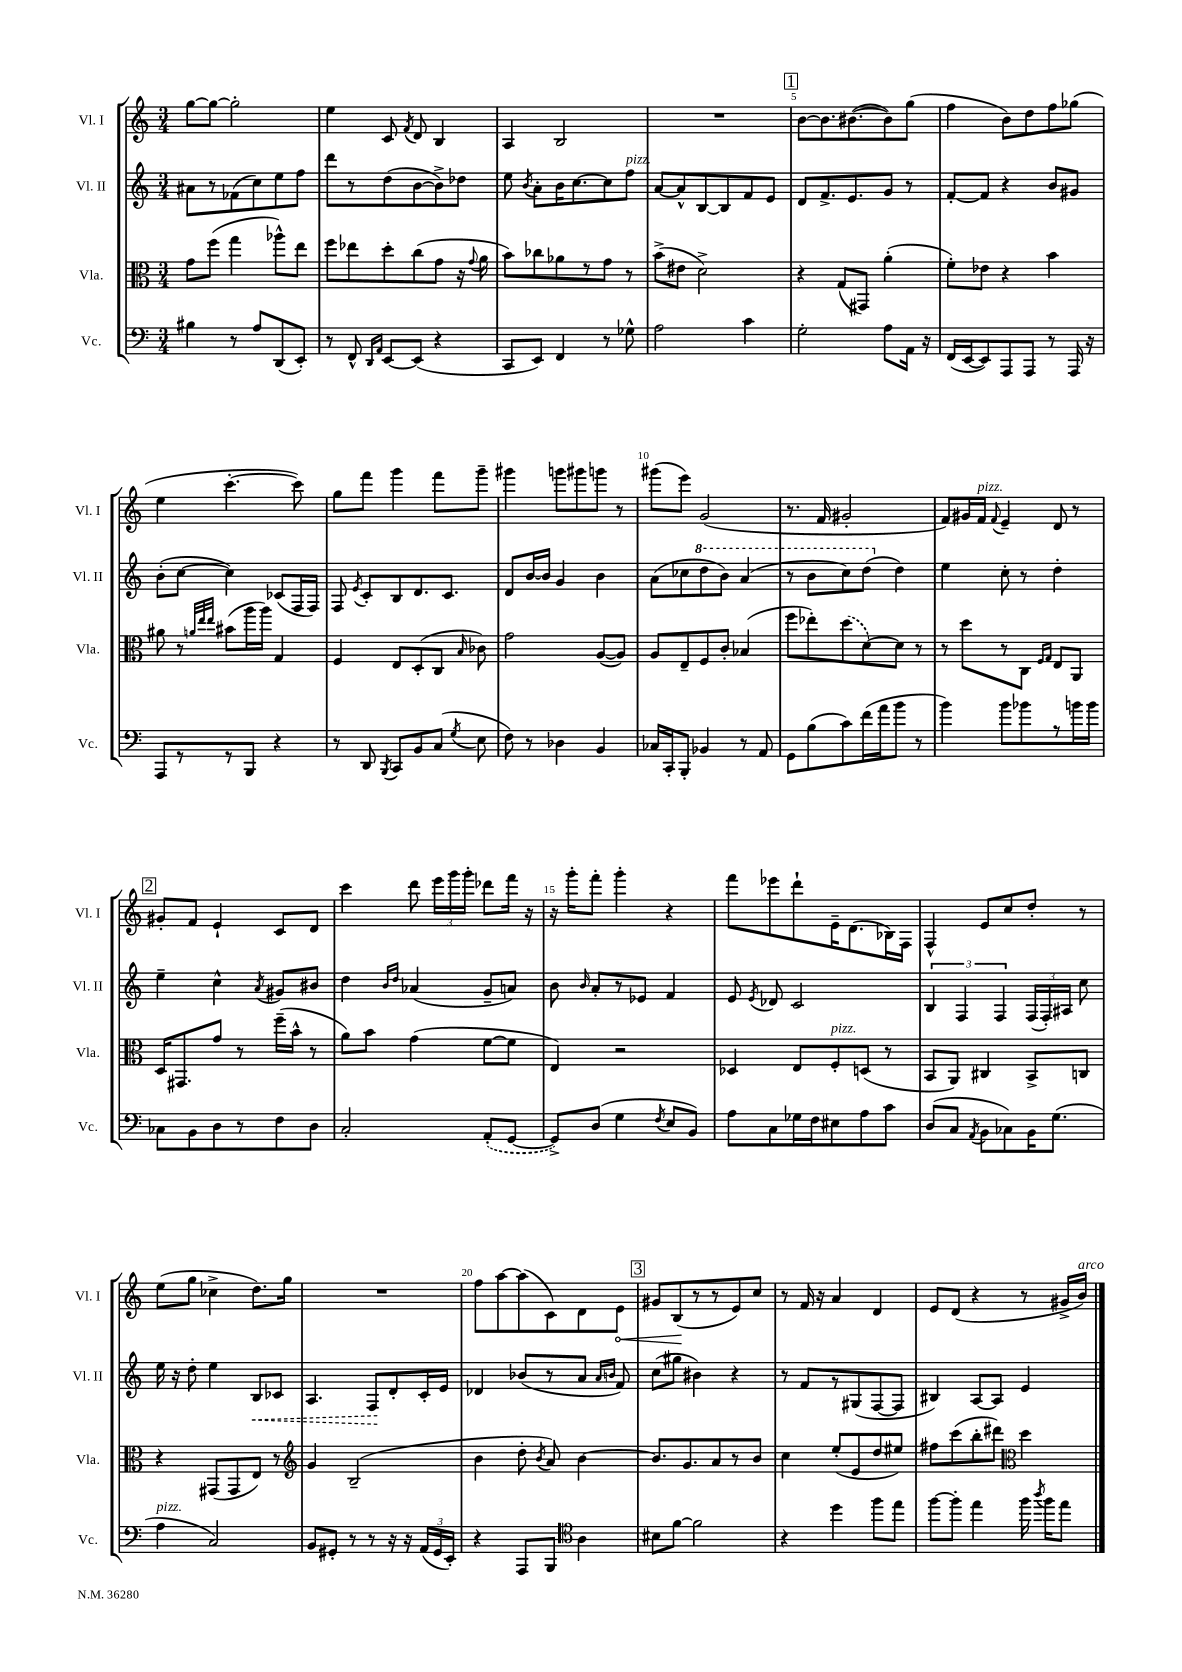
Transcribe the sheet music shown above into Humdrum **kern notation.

**kern	**kern	**kern	**kern
*staff4	*staff3	*staff2	*staff1
*clefF4	*clefC3	*clefG2	*clefG2
*k[]	*k[]	*k[]	*k[]
*M3/4	*M3/4	*M3/4	*M3/4
4B#\	8g\L	8a#\L	[8gg\L
.	(8ff\J	8r	8gg\_J
8r	4gg\	(8f-\	2gg'\]
8A/L	.	8cc\)	.
(8DD/	8aa-^^\L)	8ee\	.
8EE'/J)	8ee\J	8ff\J	.
=	=	=	=
8r	8ff\L	8ddd\L	4ee\
8FF^^/	8ee-\	8r	.
16qqDD/LL	.	.	.
16qqAA/JJ	.	.	.
[8EE/L	8dd'\	(8dd\	8c/
.	.	.	8qf/
(8EE/]J	(8cc\	[8b\	8d/
4r	8g\J	8b^\])	4B/
.	16r	8dd-\J	.
.	8qqg/	.	.
.	16a\	.	.
=	=	=	=
8CC/L	8b\L)	8ee\	4A/
.	.	8qb/	.
8EE/J)	8cc-\	8a'\L	.
4FF/	8a-\	16b\K	2B/
.	.	[8.cc\	.
.	8r	.	.
8r	8g\J	8cc\]	.
8G-^^\	8r	8ff\J	.
=	=	=	=
2A\	(8b^\L	[8a/L	2.r
.	8e#\J	8a^^/]	.
.	2d^\)	[8B/	.
.	.	8B/]	.
4c\	.	8f/	.
.	.	8e/J	.
=	=	=	=
2G'\	4r	8d/L	[8b\L
.	.	8.f^/	8.b\]
.	(8G/L	.	.
.	.	8.e/	([8.b#\
.	8GG#/J)	.	.
8A\L	(4a'\	8g/J	8b#\])
16AA\Jk	.	8r	(8gg\J
16r	.	.	.
=	=	=	=
(16FF/LL	8f'\L)	[8f'/L	4ff\
[16EE/J	.	.	.
8EE/])	8e-\J	8f/]J	.
8AAA/	4r	4r	8b\L)
8AAA/J	.	.	8dd\
8r	4b\	8b/L	8ff\
16AAA/	.	8g#/J	(8gg-\J
16r	.	.	.
=	=	=	=
8AAA/L	8a#\	(8b'\L	4ee\
8r	8r	[8cc\J	.
.	32qqa/LLL	.	.
.	32qqee/	.	.
.	32qqee/JJJ	.	.
8r	(8b#\L	4cc\])	[4.ccc'\
8BBB/J	16aa\L	.	.
.	16aa\JJ)	.	.
4r	4G/	(8c-/L	.
.	.	16F/L	8ccc\])
.	.	16F/JJ)	.
=	=	=	=
8r	4F/	8F/	8gg\L
.	.	8qe/	.
8DD/	.	8c'/L	8fff\J
8qBBB/	.	.	.
8CC/L	8E/L	8B/	4ggg\
8BB/	(8D'/	8.d/	.
(8C/J	8C/J	.	8fff\L
.	.	8.c/J	.
8qG/	16qqB/	.	.
8E\	8c-\)	.	8ggg~\J
=	=	=	=
8F\)	2g\	8d/L	4ggg#\
8r	.	[16b/L	.
.	.	16b/]JJ	.
4D-\	.	4g/	8ggg\L
.	.	.	8ggg#\
4BB/	([8A/L	4b\	8ggg\J
.	8A/]J)	.	8r
=	=	=	=
16C-/LL	8A/L	(8a\L	(8ggg#\L
16CC'/J	.	.	.
8BBB'/J	8E~/	8cc-\	8eee\J)
4BB-/	8F/	8ddd\	(2g/
.	8c'/J	8bb\J)	.
8r	(4B-/	(4aa/	.
8AA/	.	.	.
=	=	=	=
8GG\L	8ff\L	8r	8.r
(8B\	8ee-'\)	8bb\L	.
.	.	.	16f/
8c\)	(8dd\	8ccc\)	2g#'/
(16f\L	[8d\)	(8ddd\J	.
16a\J	.	.	.
8b\J	8d\]J	4dd\)	.
8r	8r	.	.
=	=	=	=
4b\)	8r	4ee\	8f/L)
.	8dd\L	.	16g#/L
.	.	.	16f/JJ
.	.	.	8qqf/
8b\L	8r	8cc'\	4e~/
8b-\	8C\J	8r	.
.	16qqF/LL	.	.
.	16qqG/JJ	.	.
8r	8E/L	4dd'\	8d/
16b\L	8AA/J	.	8r
16b\JJ	.	.	.
=	=	=	=
8C-\L	16D/LK	4ee~\	8g#'/L
.	8.GG#/	.	.
8BB\	.	.	8f/J
8D\	8g/J	4cc^^\	4e`/
8r	8r	.	.
.	.	8qa/	.
8F\	(16ff~\LL	8g#/L	8c/L
.	16b^^\JJ	.	.
8D\J	8r	8b#/J	8d/J
=	=	=	=
2C'/	8a\L)	4dd\	4ccc\
.	8b\J	.	.
.	.	16qqb/LL	.
.	.	16qqdd/JJ	.
.	(4g\	(4a-/	8ddd\
.	.	.	24eee\LL
.	.	.	24ggg\
.	.	.	24ggg'\JJ
(8AA'/L	[8f\L	8g~/L	8ddd-\L
[8GG/J	8f\]J	8a/J)	16fff\Jk
.	.	.	16r
=	=	=	=
8GG^/]L)	4E/)	8b\	16r
.	.	.	16ggg'\LK
.	.	16qqb/	.
(8D/J	.	8a'/L	8fff'\J
4G\	2r	8r	4ggg'\
.	.	8e-/J	.
8qF/	.	.	.
8E/L	.	4f/	4r
8BB/J)	.	.	.
=	=	=	=
8A\L	4D-/	8e/	8fff\L
.	.	8qe/	.
8C\	.	8d-/	8eee-\
16G-\L	8E/L	2c/	8ddd`\
16F\J	.	.	.
8E#\	8F'/	.	16e~\K
.	.	.	(8.d\
8A\	(8D/J	.	.
8c\J	8r	.	16B-\L)
.	.	.	16F\JJ
=	=	=	=
(8D/L	8BB/L	6B/	4F^^/
8C/J	8AA/J)	.	.
.	.	6F/	.
8qAA/	.	.	.
8BB\L	4C#/	.	8e/L
.	.	6F/	.
8C-\)	.	.	8cc/
16BB\K	8BB^/L	(24F/LL	8dd'/J
.	.	24F'/)	.
(8.G\J	.	.	.
.	.	24A#/JJ	.
.	8C/J	8cc\	8r
=	=	=	=
4A\	4r	16ee\	(8ee\L
.	.	16r	.
.	.	8dd'\	8gg\J
2C/)	(8GG#/L	4ee\	4cc-^\
.	8GG#/	.	.
.	8E/J)	8B/L	8.dd\L)
.	8r	8c-/J	.
.	.	.	16gg\Jk
=	=	=	=
*	*clefG2	*	*
8BB/L	4g/	4.A/	2.r
8GG#'/J	.	.	.
8r	(2B~/	.	.
8r	.	8F/L	.
16r	.	8d'/	.
16r	.	.	.
(24AA/LL	.	16c'/L	.
24GG#/	.	.	.
.	.	16e/JJ	.
24EE'/JJ)	.	.	.
=	=	=	=
4r	4b\	4d-/	8ff\L
.	.	.	[8aa\
8AAA/L	8dd'\	(8b-/L	(8aa\]
.	8qb/	.	.
8BBB/J	8a/)	8r	8c\)
*clefC4	*	*	*
4A\	[4b\	8a/J	8d\
.	.	16qqa/LL	.
.	.	16qqb/JJ	.
.	.	8f/)	8e\J
=	=	=	=
8B#\L	8.b/]L	(8cc\L	8g#/L
[8f\J	.	8gg#\J	(8B/
.	8.g/	.	.
2f\]	.	4b#\)	8r
.	8a/	.	8r
.	8r	4r	8e/)
.	8b/J	.	8cc/J
=	=	=	=
4r	4cc\	8r	8r
.	.	8f/L	16f/
.	.	.	16r
4dd\	(8ee'/L	8r	4a/
.	8e/	(8G#/	.
8ff\L	8dd/	[8F/	4d/
8ee\J	8ee#/J)	8F/]J	.
=	=	=	=
[8ff\L	8ff#\L	4B#/)	8e/L
8ff'\]J	(8ccc\	.	(8d/J
4ee\	8bb'\	[8A/L	4r
.	8ddd#\J)	8A/]J	.
*	*clefC3	*	*
16ff\	4dd\	4e/	8r
8qaa/	.	.	.
16ff\LK	.	.	.
8ee\J	.	.	16g#^/LL
.	.	.	16b/JJ)
==	==	==	==
*-	*-	*-	*-
